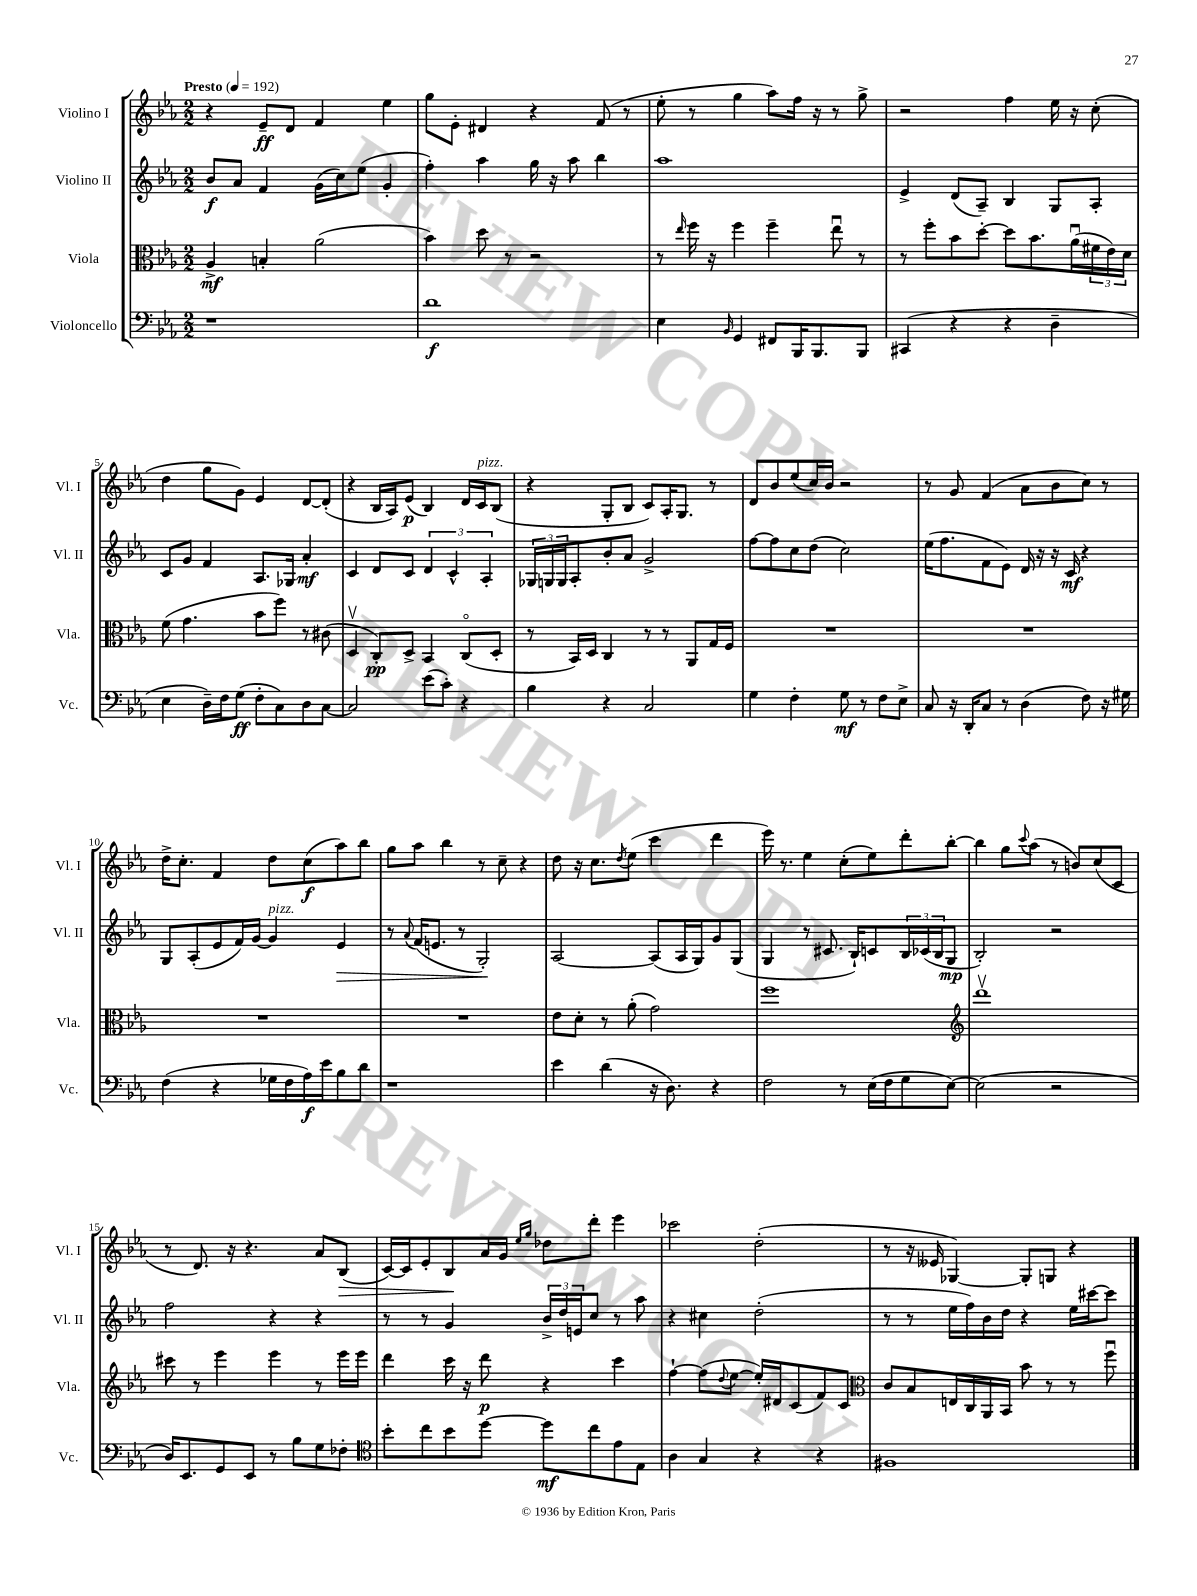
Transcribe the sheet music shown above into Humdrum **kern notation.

**kern	**kern	**kern	**kern
*staff4	*staff3	*staff2	*staff1
*clefF4	*clefC3	*clefG2	*clefG2
*k[b-e-a-]	*k[b-e-a-]	*k[b-e-a-]	*k[b-e-a-]
*M2/2	*M2/2	*M2/2	*M2/2
*MM192	*MM192	*MM192	*MM192
1r	4A-^/	8b-/L	4r
.	.	8a-/J	.
.	4B'/	4f/	8e-~/L
.	.	.	8d/J
.	(2a-\	(16g\LL	4f/
.	.	16cc\J)	.
.	.	(8ee-\J	.
.	.	4g'/	4ee-\
=	=	=	=
1d	4b-\)	4ff'\)	8gg\L
.	.	.	8e-'\J
.	8dd\	4aa-\	4d#/
.	8r	.	.
.	2r	16gg\	4r
.	.	16r	.
.	.	8aa-\	.
.	.	4bb-\	(8f/
.	.	.	8r
=	=	=	=
4E-\	8r	1aa-	8ee-'\
.	16qqee-/	.	.
.	16ff\	.	8r
.	16r	.	.
16qqBB-/	.	.	.
4GG/	4ff\	.	4gg\
8FF#/L	4ff~\	.	8aa-\L)
16BBB-/K	.	.	16ff\Jk
8.BBB-/	.	.	16r
.	8ee-u\	.	8r
8BBB-/J	8r	.	8gg^\
=	=	=	=
(4CC#/	8r	4e-^/	2r
.	8ff'\L	.	.
4r	8b-\	(8d/L	.
.	[8dd'\J	8A-~/J)	.
4r	8dd\]L	4B-/	4ff\
.	8.b-\	.	.
4D~\	.	8G/L	16ee-\
.	(16a-u\L	.	16r
.	24f#\	8A-'/J	(8cc'\
.	24e-\)	.	.
.	24d\JJ	.	.
=	=	=	=
4E-\	(8f\	8c/L	4dd\
.	4.g\	8g/J	.
16D~\LL)	.	4f/	8gg\L
16F\J	.	.	.
(8G\J	.	.	8g\J)
8F'\L	8b-\L	8.A-/L	4e-/
8C\)	8ff\J)	.	.
.	.	16G-/Jk	.
8D\	8r	4a-'/	[8d/L
[8C\J	(8c#\	.	(8d'/]J
=	=	=	=
2C/]	4Dv/	4c/	4r
.	8C'/L)	8d/L	16B-/LL
.	.	.	16A-/J)
.	8D^/J	8c/J	(8e-/J
(8e-\L	4BB-/	6d/	4B-/)
8c'\J)	.	.	.
.	.	6c^^/	.
4r	(8Co/L	.	16d/LL
.	.	.	16c/J
.	.	6A-'/	.
.	8D'/J	.	(8B-/J
=	=	=	=
4B-\	8r	24G-/LL	4r
.	.	24G/	.
.	.	24G/J	.
.	16BB-/LL)	8A-'/	.
.	16D/JJ	.	.
4r	4C/	8b-'/	8G'/L
.	.	8a-/J	8B-/J
2C/	8r	2g^/	8c/L)
.	8r	.	16A-'/K
.	.	.	8.G/J
.	8AA-/L	.	.
.	16G/L	.	8r
.	16F/JJ	.	.
=	=	=	=
4G\	1r	[8ff\L	8d/L
.	.	8ff\]	8b-/
4F'\	.	8cc\	(8ee-/
.	.	(8dd\J	16cc/L)
.	.	.	16b-/JJ
8G\	.	2cc\)	2r
8r	.	.	.
8F\L	.	.	.
8E-^\J	.	.	.
=	=	=	=
8C/	1r	(16ee-\LK	8r
.	.	8.ff\	.
16r	.	.	8g/
16DD'/LK	.	.	.
8C/J	.	8f\	(4f/
8r	.	8e-\J)	.
(4D\	.	16d/	8a-\L
.	.	16r	.
.	.	16r	8b-\
.	.	16c/	.
8F\)	.	4r	8cc\J)
16r	.	.	8r
16G#\	.	.	.
=	=	=	=
(4F\	1r	8G/L	16dd^\LK
.	.	.	8.cc'\J
.	.	(8A-'/	.
4r	.	8e-/	4f/
.	.	16f/L)	.
.	.	[16g/JJ	.
16G-\LL	.	4g/]	8dd\L
16F\	.	.	.
16A-\)	.	.	(8cc\
16e-\J	.	.	.
8B-\	.	4e-/	8aa-\)
8d\J	.	.	8bb-\J
=	=	=	=
1r	1r	8r	8gg\L
.	.	8qqa-/	.
.	.	(16f/LK	8aa-\J
.	.	8.e/J	.
.	.	.	4bb-\
.	.	8r	.
.	.	2G'/)	8r
.	.	.	8cc~\
.	.	.	4r
=	=	=	=
4e-\	8e-\L	[2A-/	8dd\
.	8d'\J	.	16r
.	.	.	8.cc\L
(4d\	8r	.	.
.	.	.	8qdd/
.	(8a-'\	.	(8ee-\J
16r	2g\)	(8A-/]L	4ccc\
8.D\)	.	.	.
.	.	16A-/L	.
.	.	16G/J)	.
4r	.	8g/	4ddd\
.	.	(8G/J	.
=	=	=	=
2F\	1ff	4G/	16eee-\)
.	.	.	8.r
.	.	8r	4ee-\
.	.	8.c#/	.
8r	.	.	(8cc'\L
.	.	16B-`/LK)	.
(16E-\LL	.	8c/	8ee-\)
16F\J	.	.	.
8G\	.	24B-/L	8ddd'\
.	.	(24c-/	.
.	.	24B-/J	.
[8E-\J)	.	8G/J	[8bb-'\J
=	=	=	=
*	*clefG2	*	*
(2E-\]	1dddv	2B-'/)	4bb-\]
.	.	.	8gg\L
.	.	.	8qqccc/
.	.	.	(8aa-\J
2r	.	2r	8r
.	.	.	8b/L)
.	.	.	(8cc/
.	.	.	8c/J
=	=	=	=
16D/LK)	8ccc#\	2ff\	8r
8.EE-/	.	.	.
.	8r	.	8.d/)
8GG/	4eee-\	.	.
.	.	.	16r
8EE-/J	.	.	4.r
8r	4eee-\	4r	.
8B-\L	.	.	.
8G\	8r	4r	8a-/L
8F-'\J	16eee-\LL	.	(8B-/J
.	16eee-\JJ	.	.
=	=	=	=
*clefC4	*	*	*
8b-'\L	4ddd\	8r	[16c/LL)
.	.	.	16c/]J
8cc\	.	8r	8e-'/
8b-\	16ccc\	4g/	8B-/
.	16r	.	.
[8dd\J	8ddd\	.	16a-/L
.	.	.	16g/JJ
.	.	.	16qqee-/LL
.	.	.	16qqgg/JJ
8dd\]L	4r	24b-^/LL	8dd-\L
.	.	24dd/	.
.	.	24e/J	.
8cc\	.	8cc/J	8ddd'\J
8e-\	4ccc\	8r	4eee-\
8E-\J	.	8aa-\	.
=	=	=	=
4A-\	[4ff`\	4r	2ccc-\
4G/	(8ff\]L	4cc#\	.
.	8qqdd/	.	.
.	[8ee-\J	.	.
4r	16ee-'/]LL)	(2dd'\	(2dd'\
.	16d#/J	.	.
.	(8c/	.	.
4r	8f/)	.	.
.	8c/J	.	.
=	=	=	=
*	*clefC3	*	*
1F#	8c/L	8r	8r
.	8B-/	8r	16r
.	.	.	16e--/
.	16E/L	16ee-\LL	[4G-/)
.	16C/	16ff\)	.
.	16AA-/	16b-\	.
.	16BB-/JJ	16dd\JJ	.
.	8b-\	4r	8G-'/]L
.	8r	.	8G/J
.	8r	16ee-\LL	4r
.	.	[16ccc#\J	.
.	8ffu\	8ccc#\]J	.
==	==	==	==
*-	*-	*-	*-
